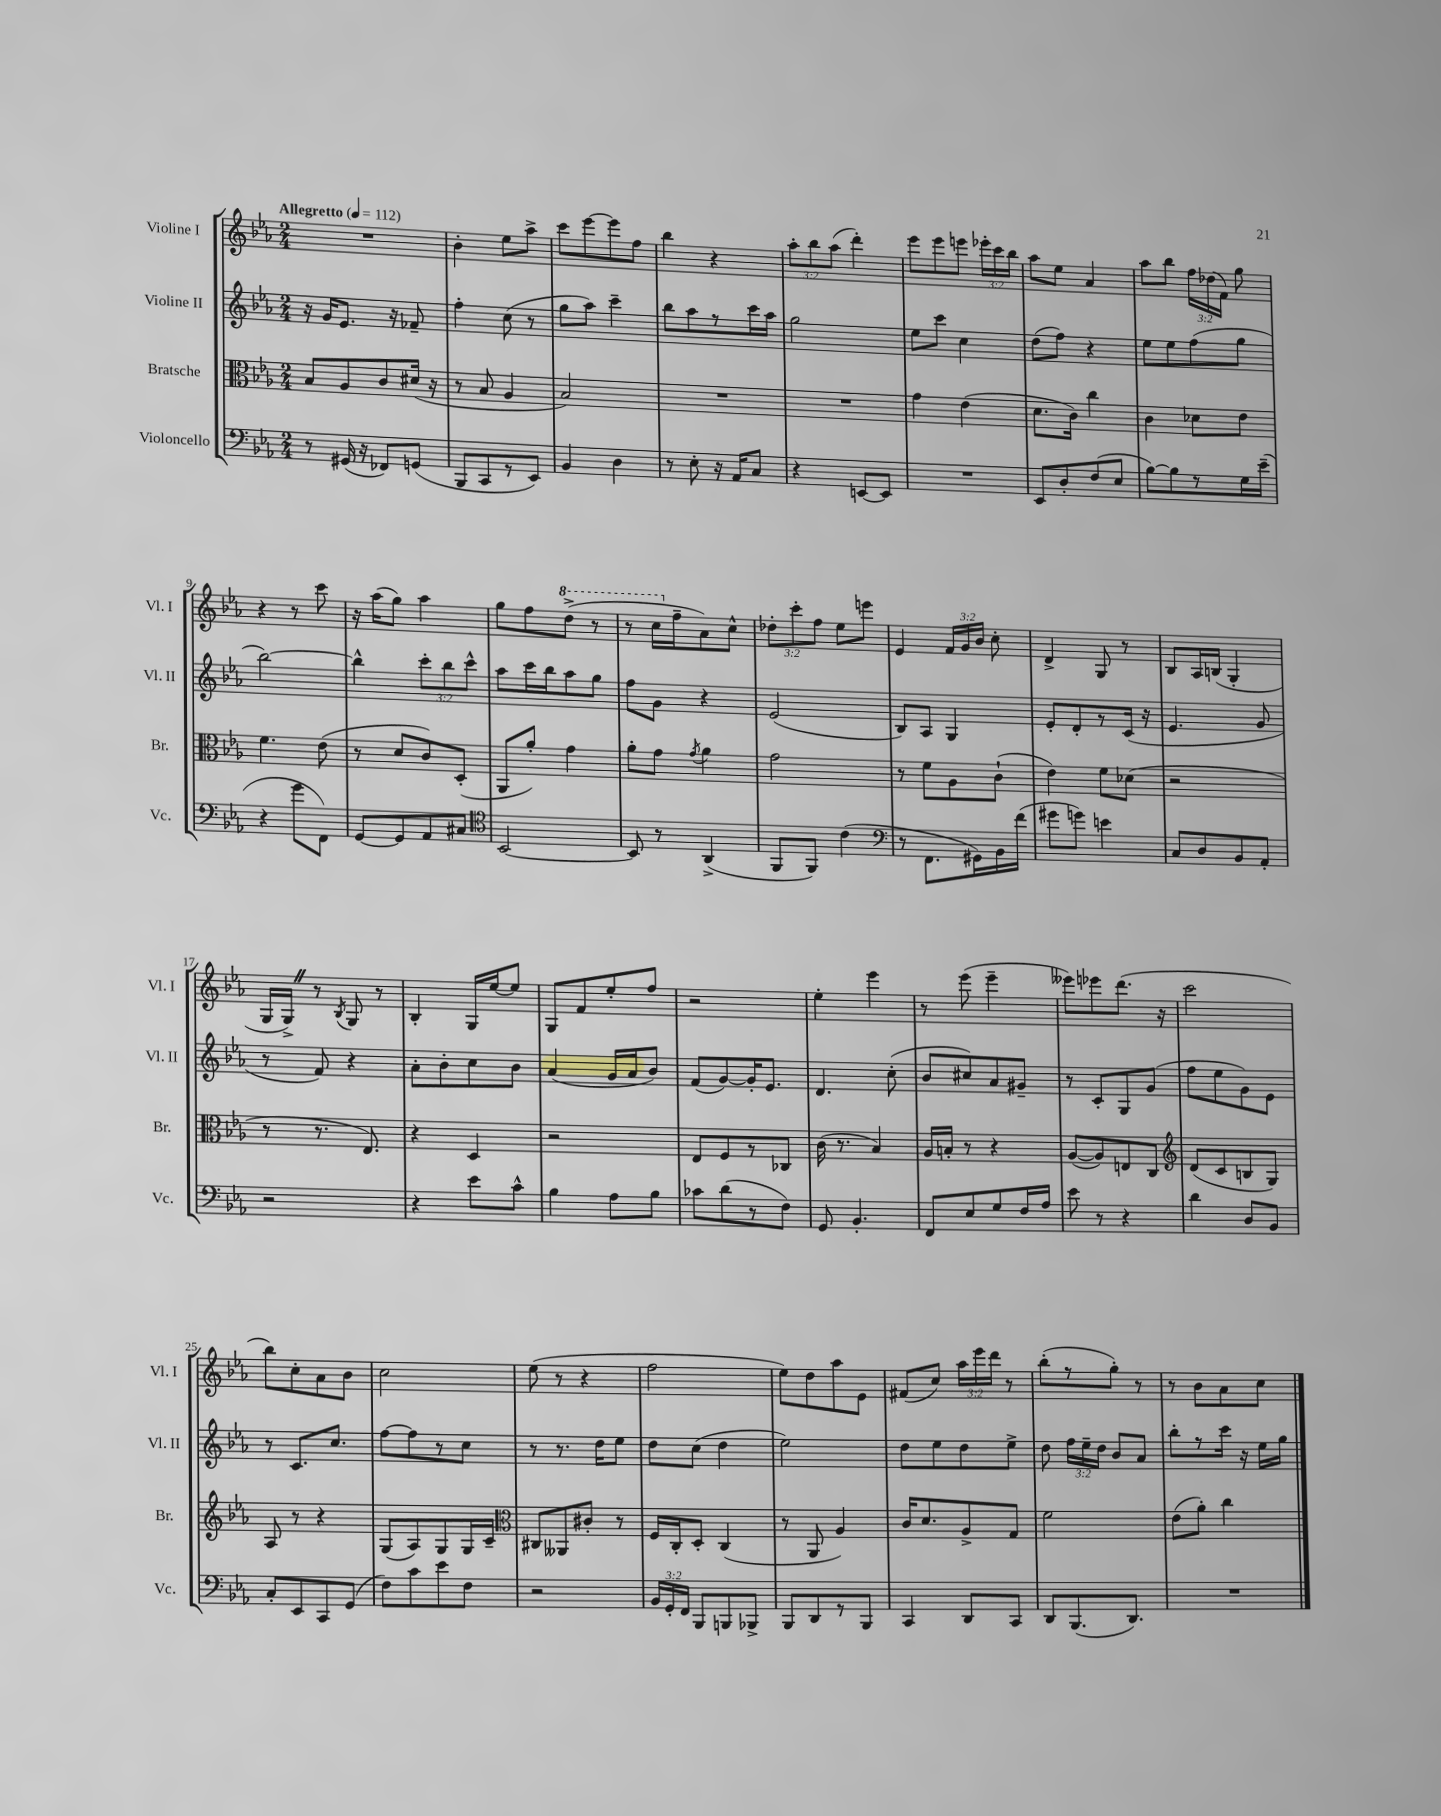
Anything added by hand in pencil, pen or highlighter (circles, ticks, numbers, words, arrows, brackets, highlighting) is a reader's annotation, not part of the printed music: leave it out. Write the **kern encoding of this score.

**kern	**kern	**kern	**kern
*part4	*part3	*part2	*part1
*staff4	*staff3	*staff2	*staff1
*I"Violoncello	*I"Bratsche	*I"Violine II	*I"Violine I
*I'Vc.	*I'Br.	*I'Vl. II	*I'Vl. I
*clefF4	*clefC3	*clefG2	*clefG2
*k[b-e-a-]	*k[b-e-a-]	*k[b-e-a-]	*k[b-e-a-]
*M2/4	*M2/4	*M2/4	*M2/4
*MM112	*MM112	*MM112	*MM112
=1	=1	=1	=1
!	!	!	!LO:TX:a:B:t=Allegretto
8r	8B-/L	16r	2r
.	.	16g/KL	.
(16GG#X/	8A-/	8.e-/J	.
16r	.	.	.
8FF-X/L)	8c/	.	.
.	.	16r	.
(8GGn/J	(16d#X/Jk	8f-X~/	.
.	16r	.	.
=2	=2	=2	=2
8BBB-/L	8r	4ff'\	4b-'\
8CC/	8B-/	.	.
8r	4A-/	(8cc\	8ee-\L
8EE-/J)	.	8r	8aa-^\J
=3	=3	=3	=3
4BB-/	2B-/)	8gg\L	8ccc\L
.	.	8aa-\J)	[8eee-\
4D\	.	4ccc~\	8eee-\]
.	.	.	8ff\J
=4	=4	=4	=4
8r	2r	8bb-\L	4bb-\
8E-'\	.	8aa-\	.
16r	.	8r	4r
16AA-/KL	.	.	.
8C/J	.	16ccc\L	.
.	.	16aa-\JJ	.
=5	=5	=5	=5
4r	2r	2gg\	12aa-'\L
.	.	.	12bb-\
.	.	.	(12aa-\J
[8EEn/L	.	.	4ddd'\)
8EE/J]	.	.	.
=6	=6	=6	=6
2r	4g\	8ee-\L	8eee-\L
.	.	8ccc\J	8eee-\
.	(4e-\	4cc\	8eeen\J
.	.	.	24eee-X'\LL
.	.	.	24ccc\
.	.	.	24bb-\JJ
=7	=7	=7	=7
8EE-/L	8.d\L	(8dd\L	8aa-\L
8D'/	.	8ff\J)	8ee-\J
.	16c\Jk)	.	.
(8F/	4cc\	4r	4a-/
8E-/J	.	.	.
=8	=8	=8	=8
[8B-\L)	4c\	8ee-\L	8aa-\L
8B-\]	.	8ee-\	8bb-\J
8r	8d-X\L	(8ff\	24ff\LL
.	.	.	(24dd-X\
.	.	.	24f\JJ)
16G\L	8e-\J	8gg\J	8gg\
(16e-~\JJ	.	.	.
!!LO:LB:g=z
=9	=9	=9	=9
4r	4.f\	[2bb-\)	4r
8g\L	.	.	8r
8FF\J)	(8e-\	.	8ccc\
=10	=10	=10	=10
[8GG/L	8r	4bb-^^\]	16r
.	.	.	(16aa-\KL
8GG/]	8d/L	.	8gg\J)
8AA-/	8c/)	12ccc'\L	4aa-\
.	.	12bb-\	.
8C#X/J	(8D'/J	.	.
.	.	12ccc^^\J	.
=11	=11	=11	=11
*clefC4	*	*	*
[2BB-/	8AA-/L	8aa-\L	8gg\L
.	8a-'/J)	16ccc\L	8ff\
.	.	16bb-\J	.
*	*	*	*8va
.	4g\	8aa-\	(8ddd^\J
.	.	8gg\J	8r
=12	=12	=12	=12
8BB-/]	8a-'\L	8ff\L	8r
8r	8g\J	8g\J	16ccc\LL
*	*	*	*X8va
.	.	.	16ff~\J
.	8qg/	.	.
(4AA-^/	4a-\	4r	8a-\)
.	.	.	8cc^^\J
=13	=13	=13	=13
8FF/L	2g\	(2e-/	12dd-X'\L
.	.	.	12ccc'\
8FF/J)	.	.	.
.	.	.	12ff\J
(4c\	.	.	8ee-\L
.	.	.	8eeen\J
=14	=14	=14	=14
*clefF4	*	*	*
8r	8r	8B-/L)	4e-/
8.FF\L	8f\L	8A-/J	.
.	8A-\	4G/	24f/LL
.	.	.	24g/
16GG#X\L)	.	.	.
.	.	.	24b-/JJ
16BB-\	(8c`\J	.	8cc'\
(16f\JJ	.	.	.
=15	=15	=15	=15
8g#X\L	4e-\)	8e-'/L	4d^/
8gn\J)	.	8d'/	.
4en\	8f\L	8r	8G/
.	(8d-X\J	(16c/Jk	8r
.	.	16r	.
=16	=16	=16	=16
8C/L	2r	4.e-/	8B-/L
8D/	.	.	16A-/L
.	.	.	(16Bn/JJ
8BB-/	.	.	4G'/
8AA-'/J	.	8g/	.
!!LO:LB:g=z
=17	=17	=17	=17
2r	8r	8r	16G/LL
.	.	.	16G^Z/JJ)
.	8.r	8f/)	8r
.	.	.	8qB-/
.	.	4r	8G/
.	8.E-/)	.	.
.	.	.	8r
=18	=18	=18	=18
4r	4r	8a-'\L	4B-'/
.	.	8b-'\	.
8e-\L	4D/	8cc\	16G/LL
.	.	.	[16ee-/J
8c^^\J	.	8b-\J	8ee-/J]
=19	=19	=19	=19
4B-\	2r	(4a-/	8G/L
.	.	.	8f/
8A-\L	.	16g/LL	8ee-'/
.	.	16a-/J	.
8B-\J	.	8b-/J)	8ff/J
=20	=20	=20	=20
8c-X\L	8E-/L	(8f/L	2r
(8d\	8F/	[8g/)	.
8r	8r	16g'/K]	.
.	.	8.e-/J	.
8F\J)	8C-X/J	.	.
=21	=21	=21	=21
8GG/	(16c\	4.d/	4ee-'\
.	8.r	.	.
4.BB-'/	.	.	.
.	4B-/)	.	4eee-\
.	.	(8cc'\	.
=22	=22	=22	=22
8FF/L	16A-/LL	8b-/L	8r
.	16Bn'/JJ	.	.
8E-/	8r	8cc#X/)	(8eee-\
8G/	4r	8a-/	4eee-~\
16F/L	.	8g#X~/J	.
16A-/JJ	.	.	.
=23	=23	=23	=23
8e-\	([8A-/L	8r	8eee--X\L)
8r	8A-/])	8c'/L	8eee-X\
4r	8En/	8G/	(8.ddd\J
.	8C/J	(8g/J	.
.	.	.	16r
=24	=24	=24	=24
*	*clefG2	*	*
4d\	(8d/L	8ff\L	2ccc\
.	8c/	8ee-\	.
8D/L	8Bn/	8g\)	.
8BB-/J	8G/J)	8e-\J	.
!!LO:LB:g=z
=25	=25	=25	=25
8C'/L	8A-/	8r	8bb-\L)
8EE-/	8r	8.c/L	8cc'\
8CC/	4r	.	8a-\
.	.	8.cc/J	.
(8GG/J	.	.	8b-\J
=26	=26	=26	=26
8F\L)	(8G/L	[8ff\L	2cc\
8c\	8A-/)	8ff\]	.
8e-\	8G/	8r	.
8F\J	16G/L	8cc\J	.
.	16c~/JJ	.	.
=27	=27	=27	=27
*	*clefC3	*	*
2r	8C#X/L	8r	(8ee-\
.	8AA--X/	8.r	8r
.	8c#X'/J	.	4r
.	.	16dd\KL	.
.	8r	8ee-\J	.
=28	=28	=28	=28
24BB-/LL	16F/LL	8dd\L	2ff\
24GG'/	.	.	.
.	16C'/J	.	.
24FF/JJ	.	.	.
8BBB-/L	8D'/J	(8cc\J	.
8BBBn/	(4C/	4dd\	.
8BBB-X^/J	.	.	.
=29	=29	=29	=29
8BBB-/L	8r	2ee-\)	8ee-\L)
8DD/	8AA-/	.	8dd\
8r	4A-/)	.	8aa-\
8BBB-/J	.	.	8e-\J
=30	=30	=30	=30
4CC/	16c/KL	8dd\L	(8f#X/L
.	8.d/	.	.
.	.	8ee-\	8cc/J)
8DD/L	8A-^/	8dd\	24aa-\LL
.	.	.	24eee-\
.	.	.	24ddd\JJ
8CC/J	8G/J	8ee-^\J	8r
=31	=31	=31	=31
8DD/L	2f\	8dd\	(8bb-'\L
(8.BBB-/	.	24ff\LL	8r
.	.	24ee-~\	.
.	.	24dd\JJ	.
.	.	8b-/L	8gg'\J)
8.DD/J)	.	.	.
.	.	8a-/J	8r
=32	=32	=32	=32
2r	(8e-\L	8bb-'\L	8r
.	8a-'\J)	8r	8b-\L
.	4cc\	16ccc\Jk	8a-\
.	.	16r	.
.	.	16ee-\LL	8cc\J
.	.	16gg\JJ	.
==	==	==	==
*-	*-	*-	*-
